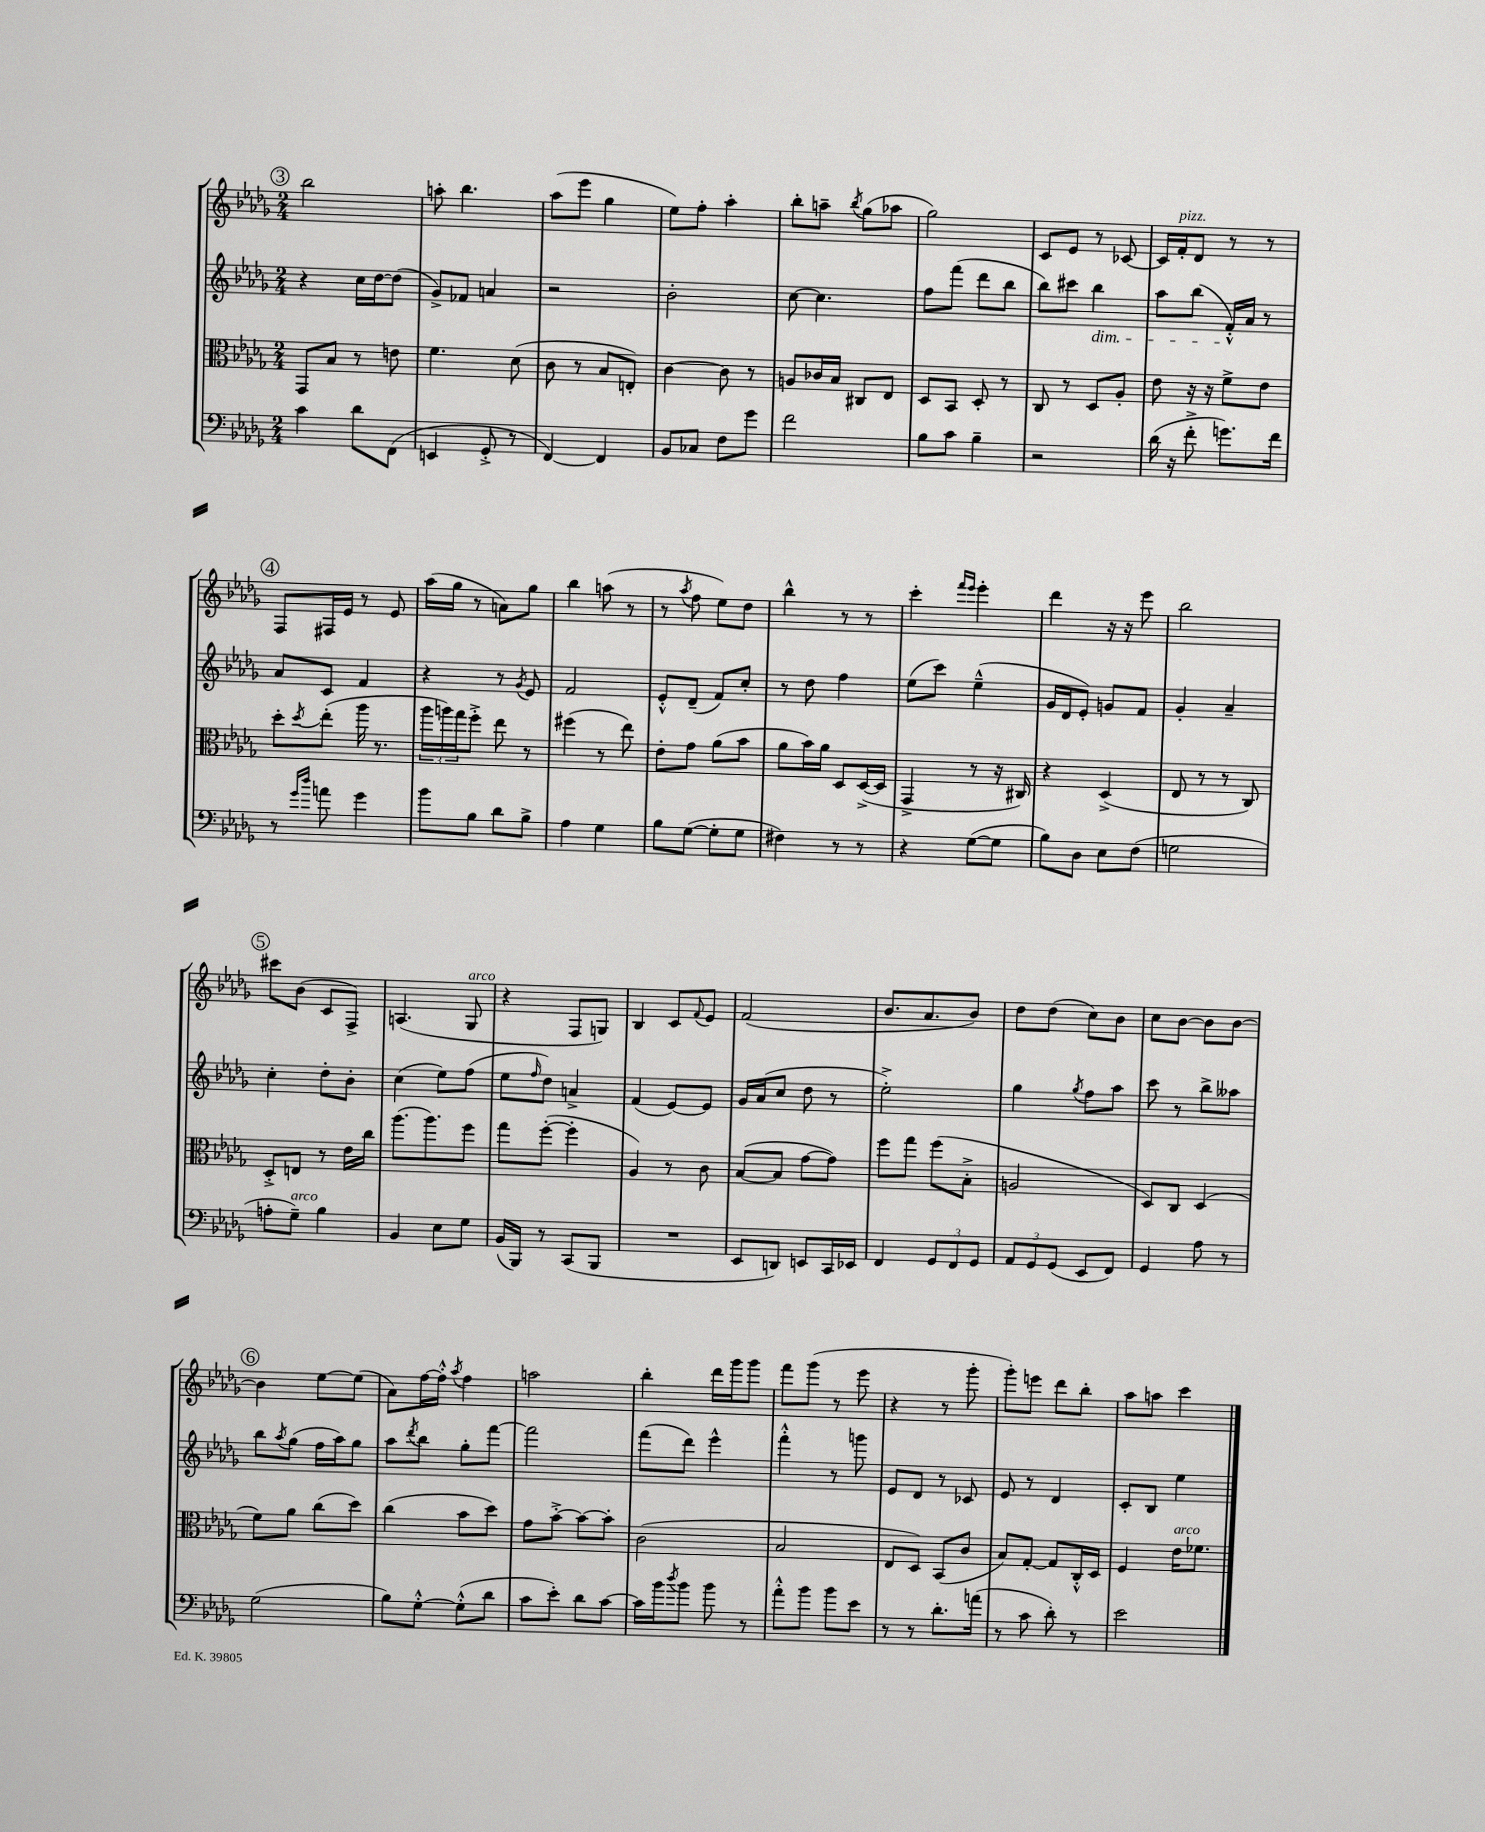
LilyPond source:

<<
\new StaffGroup <<
\new Staff = "s0" {
    \clef treble \key des \major \numericTimeSignature \time 2/4
    \mark \markup { \circle "3" } bes''2 |
    a''8-. bes''4. |
    aes''8( ees'''8 ges''4 |
    ees''8) f''8-. aes''4-. |
    bes''8-. a''8-- \acciaccatura { bes''8 } ges''8( aes''8 |
    ges''2) |
    c'8 ees'8 r8 ces'8~ |
    ces'16 f'16-.^\markup { \italic "pizz." } des'8 r8 r8 |
    \mark \markup { \circle "4" } f8 fis16 ees'16 r8 ees'8 |
    aes''16( ges''16 r8 a'8) ges''8 |
    bes''4 a''8( r8 |
    r8 \acciaccatura { aes''8 } f''8 ees''8) des''8 |
    bes''4-^ r8 r8 |
    c'''4-. \grace { f'''16 ees'''16 } ees'''4-. |
    des'''4 r16 r16 ees'''8 |
    bes''2 |
    \mark \markup { \circle "5" } cis'''8 bes'8( c'8 f8->) |
    a4.( ges8^\markup { \italic "arco" } |
    r4 f8 g8) |
    bes4 c'8 \appoggiatura { f'8 } ees'8 |
    f'2( |
    bes'8. aes'8. bes'8) |
    des''8 des''8( c''8) bes'8 |
    c''8 bes'8~ bes'8 bes'8~ |
    \mark \markup { \circle "6" } bes'4 ees''8~ ees''8( |
    aes'8) f''16~ f''16-.-^ \acciaccatura { aes''8 } f''4 |
    a''2 |
    bes''4-. des'''16 ges'''16 ges'''8 |
    f'''8 ges'''8( r8 ees'''8 |
    r4 r8 ges'''8-. |
    ges'''8-.) e'''8 des'''8 bes''8-. |
    aes''8 a''8 c'''4 \bar "|." |
}
\new Staff = "s1" {
    \clef treble \key des \major \numericTimeSignature \time 2/4
    \mark \markup { \circle "3" } r4 c''16 des''16~ des''8( |
    ges'8->) fes'8 a'4 |
    r2 |
    bes'2-. |
    c''8~ c''4. |
    f''8 f'''8( des'''8 bes''8 |
    bes''8) cis'''8 bes''4\dim |
    aes''8 bes''8( f'16-.-^\!) aes'16 r8 |
    \mark \markup { \circle "4" } aes'8 c'8 f'4 |
    r4 r8 \acciaccatura { ges'8 } ees'8 |
    f'2 |
    ees'8-.-^ des'8--( f'8) c''8-. |
    r8 des''8 f''4 |
    ees''8( c'''8) ees''4---^( |
    ges'16 des'16 ees'8-.) g'8 f'8 |
    ges'4-. aes'4-- |
    \mark \markup { \circle "5" } c''4-. des''8-. bes'8-. |
    c''4( ees''8) f''8( |
    ees''8 \grace { f''16 } des''8) a'4-> |
    f'4( ees'8~) ees'8 |
    ges'16 aes'16( c''8 des''8 r8 |
    ees''2-.->) |
    ges''4 \acciaccatura { ges''8 } f''8 aes''8 |
    c'''8 r8 bes''8-> aeses''8 |
    \mark \markup { \circle "6" } bes''8 \acciaccatura { aes''8 } ges''8( f''16 aes''16) ges''8 |
    aes''8 \acciaccatura { des'''8 } bes''8 ges''8-. f'''8~ |
    f'''2 |
    f'''8( des'''8) ees'''4-^ |
    f'''4-.-^ r8 g'''8 |
    ees'8 des'8 r8 ces'8 |
    ees'8 r8 des'4 |
    c'8-. bes8 ees''4 \bar "|." |
}
\new Staff = "s2" {
    \clef alto \key des \major \numericTimeSignature \time 2/4
    \mark \markup { \circle "3" } ges,8 bes8 r8 e'8 |
    f'4. des'8( |
    c'8 r8 bes8 e8-.) |
    c'4~ c'8 r8 |
    a8 ces'16 bes16 cis8 ees8 |
    des8 bes,8 des8-. r8 |
    c8 r8 des8 aes8-. |
    ees'8 r16 r16 f'8-> ees'8 |
    \mark \markup { \circle "4" } des''8-. \acciaccatura { des''8 } ees''8-.( aes''16 r8. |
    \tuplet 3/2 { aes''16 a''16) ges''16 } f''8-.-> ees''8 r8 |
    fis''4( r8 ees''8) |
    ees'8-. ges'8 aes'8( bes'8 |
    aes'8 bes'16) aes'16 des8 des16~->( des16 |
    ges,4-> r8 r16 cis16) |
    r4 des4->( |
    ees8 r8 r8 c8) |
    \mark \markup { \circle "5" } des8-.-> e8 r8 ees'16 c''16 |
    aes''8.( aes''8.) f''8 |
    ges''8 f''8~-.( f''4-. |
    aes4) r8 c'8 |
    bes8~( bes8 ges'8~ ges'8) |
    f''8 ges''8 f''8( bes8-.-> |
    a2 |
    des8) c8 des4( |
    \mark \markup { \circle "6" } f'8) aes'8 c''8( des''8) |
    c''4( bes'8 des''8) |
    ges'8 bes'8~-.-> bes'8~ bes'8-. |
    c'2( |
    bes2 |
    ees8 des8) bes,8( c'8 |
    bes8) ges8~-. ges8 c16-.-^ des16 |
    f4 ees'16^\markup { \italic "arco" } fes'8. \bar "|." |
}
\new Staff = "s3" {
    \clef bass \key des \major \numericTimeSignature \time 2/4
    \mark \markup { \circle "3" } c'4 des'8 f,8( |
    e,4 ges,8-.-> r8 |
    f,4~) f,4 |
    bes,8 ces8 f8 ges'8 |
    f'2 |
    bes8 c'8 bes4-- |
    r2 |
    des'16( r16 f'8-.-> g'8.) f'16 |
    \mark \markup { \circle "4" } r8 \grace { ges'16 des''16 } a'8 ges'4 |
    bes'8 bes8 des'8 bes8-> |
    aes4 ges4 |
    bes8 ges8~( ges8-. ges8 |
    fis4) r8 r8 |
    r4 ges8~( ges8 |
    bes8) des8 ees8 f8( |
    g2 |
    \mark \markup { \circle "5" } a8-. ges8--^\markup { \italic "arco" }) bes4 |
    bes,4 ees8 ges8 |
    bes,16( bes,,16) r8 c,8( bes,,8 |
    R2 |
    ees,8 d,8) e,8 c,16 ees,16 |
    f,4 \tuplet 3/2 { ges,8 f,8 ges,8 } |
    \tuplet 3/2 { aes,8 ges,8 ges,8( } ees,8 f,8) |
    ges,4 aes8 r8 |
    \mark \markup { \circle "6" } ges2( |
    bes8) ges8~-.-^ ges8-.-^( des'8 |
    c'8 ees'8-.) des'8 c'8~ |
    c'16 bes'16 \acciaccatura { des''8 } bes'8 bes'8 r8 |
    aes'8-.-^ bes'8 bes'8 ees'8 |
    r8 r8 des'8.-. a'16( |
    r8 c'8 des'8-.) r8 |
    ees'2 \bar "|." |
}
>>
>>
\layout { \context { \Score \remove "Bar_number_engraver" } }
